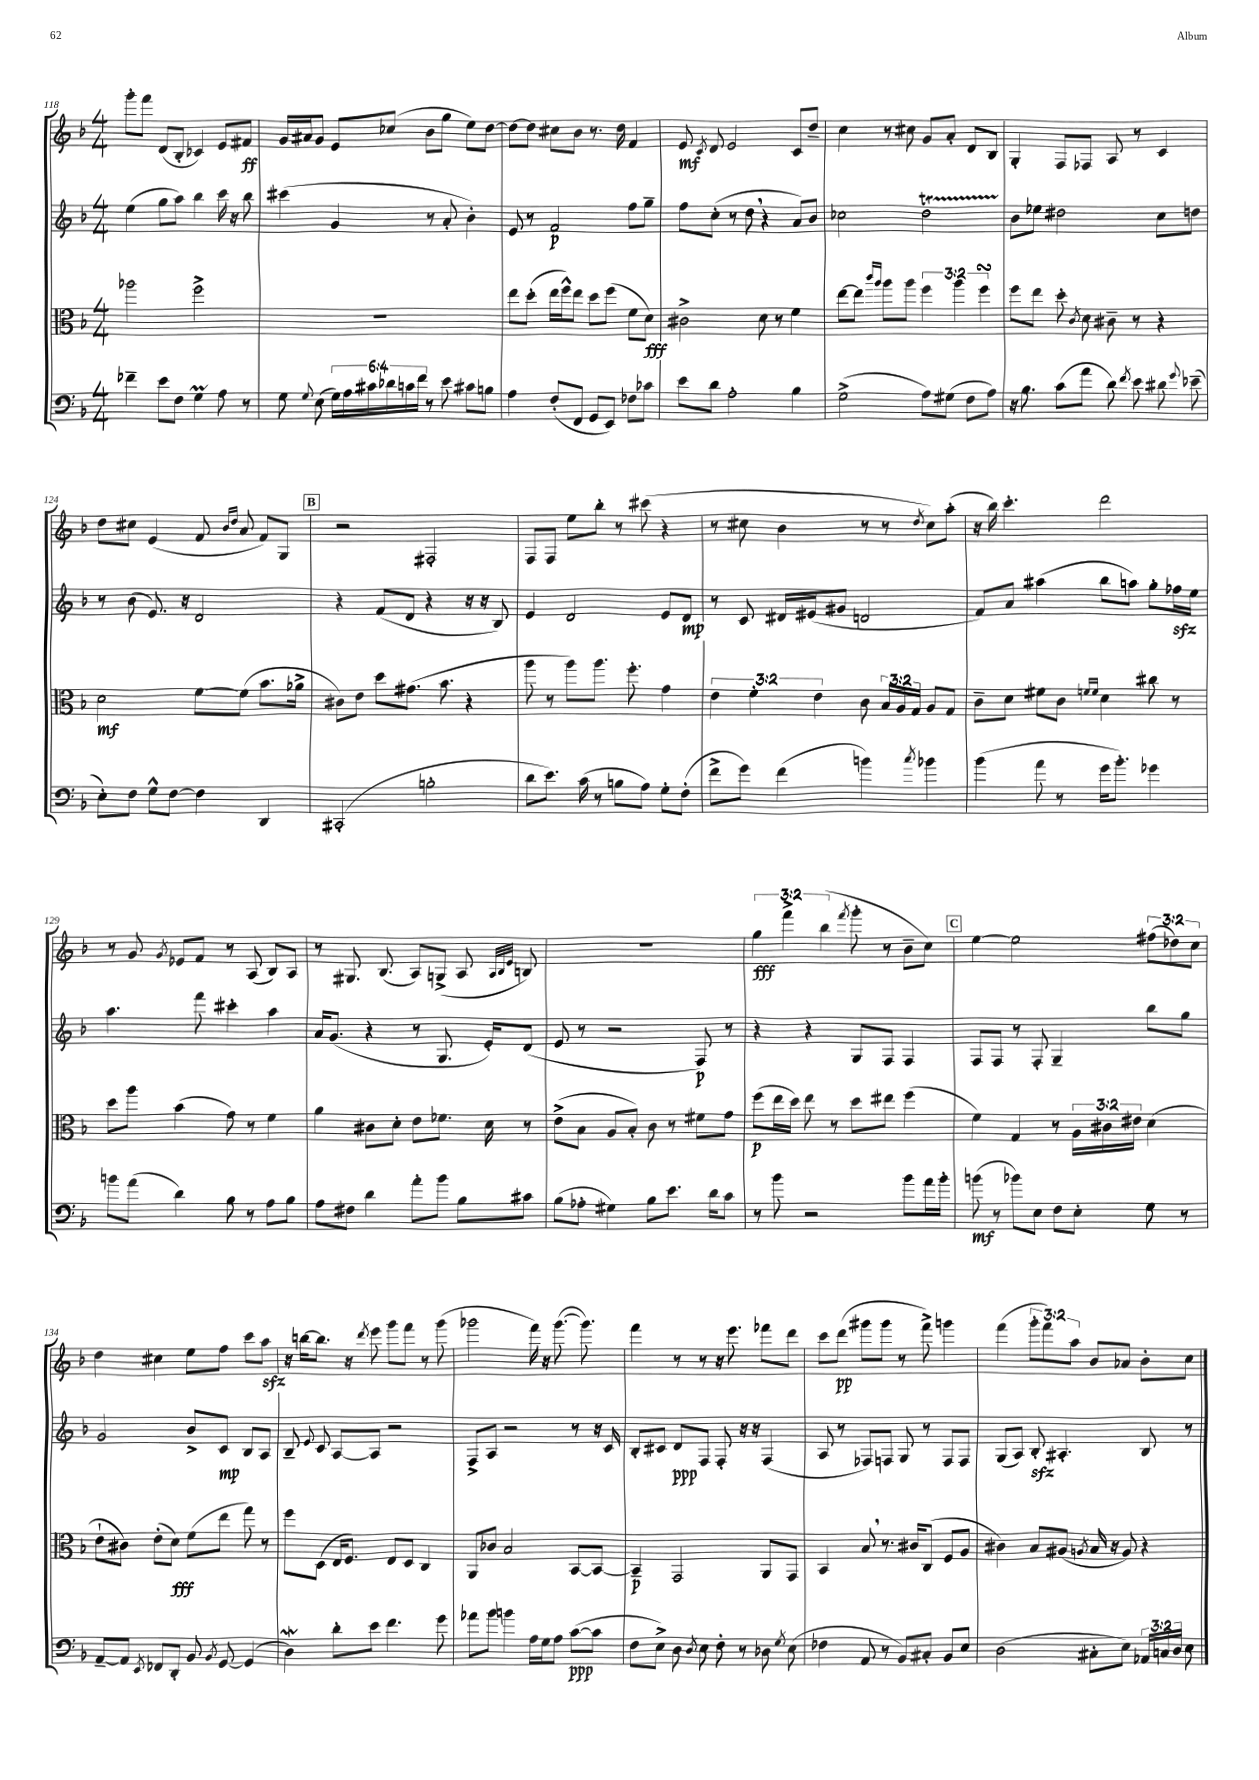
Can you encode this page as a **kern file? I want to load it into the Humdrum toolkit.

**kern	**dynam	**kern	**dynam	**kern	**dynam	**kern	**dynam
*part4	*part4	*part3	*part3	*part2	*part2	*part1	*part1
*staff4	*staff4	*staff3	*staff3	*staff2	*staff2	*staff1	*staff1
*clefF4	*	*clefC3	*	*clefG2	*	*clefG2	*
*k[b-]	*	*k[b-]	*	*k[b-]	*	*k[b-]	*
*M4/4	*	*M4/4	*	*M4/4	*	*M4/4	*
=118	=118	=118	=118	=118	=118	=118	=118
4f-X~\	.	2aa-X\	.	(4ee\	.	8ggg'\L	.
.	.	.	.	.	.	8fff\J	.
8e\L	.	.	.	8gg\L	.	(8d/L	.
8F\J	.	.	.	8aa\J)	.	8B-'/J	.
4GM\	.	2ff^\	.	4bb-\	.	4c-X/)	.
8A\	.	.	.	16ccc\	.	8e/L	.
.	.	.	.	16r	.	.	.
8r	.	.	.	8bb-\	.	8f#X/J	ff
=119	=119	=119	=119	=119	=119	=119	=119
8G\	.	1r	.	(4ccc#X\	.	16g/LL	.
.	.	.	.	.	.	16a#X/J	.
8qqG/	.	.	.	.	.	.	.
(8E\	.	.	.	.	.	8g/J	.
24G\LL)	.	.	.	4g/	.	8e/L	.
24A\	.	.	.	.	.	.	.
24c#X\	.	.	.	.	.	.	.
24d-X\	.	.	.	.	.	(8cc-X/J	.
24cn\	.	.	.	.	.	.	.
24f\JJ	.	.	.	.	.	.	.
8r	.	.	.	8r	.	8b-\L	.
8e\	.	.	.	8a'/	.	8gg\J	.
8c#X\L	.	.	.	4b-'\)	.	8ee\L)	.
8Bn\J	.	.	.	.	.	[8dd\J	.
=120	=120	=120	=120	=120	=120	=120	=120
4A\	.	8ee\L	.	8e/	.	8dd\L_	.
.	.	(8dd'\J	.	8r	.	8dd\J]	.
(8F'/L	.	16ee\LL	.	2f/	p	8cc#X\L	.
.	.	16ff^^\J)	.	.	.	.	.
8FF/J	.	8ee\J	.	.	.	8b-\J	.
8GG/L	.	8dd\L	.	.	.	8.r	.
8EE/J)	.	(8ff\J	.	.	.	.	.
.	.	.	.	.	.	16dd\	.
8F-X\L	.	8f\L	.	8ff\L	.	4f/	.
8c-X\J	.	8d\J)	fff	8gg~\J	.	.	.
=121	=121	=121	=121	=121	=121	=121	=121
8e\L	.	2c#X^\	.	8ff\L	.	8e/	mf
.	.	.	.	.	.	8qc/	.
8d\J	.	.	.	(8cc'\J	.	8d/	.
2A'\	.	.	.	8r	.	2e/	.
.	.	.	.	8dd,\	.	.	.
.	.	8d\	.	4r	.	.	.
.	.	8r	.	.	.	.	.
4B-\	.	4f\	.	8a/L)	.	8c/L	.
.	.	.	.	8b-/J	.	8dd~/J	.
=122	=122	=122	=122	=122	=122	=122	=122
(2G^\	.	[8ee\L	.	2cc-X\	.	4cc\	.
.	.	8ee\J]	.	.	.	.	.
.	.	16qqccc/LL	.	.	.	.	.
.	.	16qqaa/JJ	.	.	.	.	.
.	.	8aa\L	.	.	.	8r	.
.	.	8aa\J	.	.	.	8cc#X\	.
8A\L)	.	6ff\	.	2ddT\	.	8g/L	.
(8G#X\J	.	.	.	.	.	8a'/J	.
.	.	6aa\	.	.	.	.	.
8F\L	.	.	.	.	.	8d/L	.
.	.	6ffsSSs\	.	.	.	.	.
8A\J)	.	.	.	.	.	8B-/J	.
=123	=123	=123	=123	=123	=123	=123	=123
16r	.	8ff\L	.	8b-\L	.	4G'/	.
8.B-\	.	.	.	.	.	.	.
.	.	8ee\J	.	8ee-X\J	.	.	.
(8c\L	.	8dd'\	.	2dd#X\	.	8F/L	.
.	.	8qc/	.	.	.	.	.
8a\J	.	8d\	.	.	.	8F-X/J	.
8d\)	.	8c#X~\	.	.	.	8A/	.
8qf/	.	.	.	.	.	.	.
8e\	.	8r	.	.	.	8r	.
8d#X\	.	4r	.	8cc\L	.	4c/	.
8qqg/	.	.	.	.	.	.	.
(8e-X~\	.	.	.	8ddn\J	.	.	.
!!LO:LB:g=z
=124	=124	=124	=124	=124	=124	=124	=124
8E'\L)	.	2d\	mf	8r	.	8dd\L	.
8F\J	.	.	.	(8b-\	.	8cc#X\J	.
8G^^\L	.	.	.	8.e/)	.	(4e/	.
[8F\J	.	.	.	.	.	.	.
.	.	.	.	16r	.	.	.
4F\]	.	[8f\L	.	2d/	.	8f/	.
.	.	.	.	.	.	16qqb-/LL	.
.	.	.	.	.	.	16qqdd/JJ	.
.	.	(8f\J]	.	.	.	8a/	.
4DD/	.	8.b-\L	.	.	.	8f/L)	.
.	.	.	.	.	.	8G/J	.
.	.	16a-X^\Jk	.	.	.	.	.
!!LO:REH:place=s1:t=B
=125	=125	=125	=125	=125	=125	=125	=125
(2CC#X'/	.	8c#X\L)	.	4r	.	2r	.
.	.	8e\J	.	.	.	.	.
.	.	8dd\L	.	(8f/L	.	.	.
.	.	(8.g#X\J	.	8d/J	.	.	.
2Bn'\	.	.	.	4r	.	2F#X'/	.
.	.	8.b-\	.	.	.	.	.
.	.	4r	.	16r	.	.	.
.	.	.	.	16r	.	.	.
.	.	.	.	8B-/)	.	.	.
=126	=126	=126	=126	=126	=126	=126	=126
8d\L	.	8aa\	.	4e/	.	8F/L	.
8.e\J)	.	8r	.	.	.	8F/J	.
.	.	8aa\L)	.	2d/	.	8ee\L	.
(16c\	.	.	.	.	.	.	.
8r	.	8.aa\J	.	.	.	8bb-'\J	.
8Bn\L	.	.	.	.	.	8r	.
.	.	8.ff'\	.	.	.	.	.
8A\J)	.	.	.	.	.	(8ccc#X\	.
8G'\L	.	4g\	.	8e/L	.	4r	.
(8F'\J	.	.	.	8d/J	mp	.	.
=127	=127	=127	=127	=127	=127	=127	=127
8f^\L	.	6e\	.	8r	.	8r	.
8g\J)	.	.	.	8c/	.	8cc#X\	.
.	.	6f'\	.	.	.	.	.
(4f\	.	.	.	16d#X/LL	.	4b-\	.
.	.	.	.	(16e#X/J	.	.	.
.	.	6e\	.	.	.	.	.
.	.	.	.	8g#X/J	.	.	.
4bn\)	.	8c\	.	2dn/	.	8r	.
.	.	24B-/LL	.	.	.	8r	.
.	.	24A/	.	.	.	.	.
.	.	24G/JJ	.	.	.	.	.
8qcc/	.	.	.	.	.	8qdd/	.
4b-X\	.	8A/L	.	.	.	8cc#\L)	.
.	.	8G/J	.	.	.	(8aa'\J	.
=128	=128	=128	=128	=128	=128	=128	=128
(4b-\	.	8c~\L	.	8f/L)	.	16r	.
.	.	.	.	.	.	16bb-\)	.
.	.	8d\J	.	8a/J	.	4.ccc'\	.
8a\	.	8f#X\L	.	(4aa#X\	.	.	.
8r	.	8c\J	.	.	.	.	.
.	.	16qqfn/LL	.	.	.	.	.
.	.	16qqf/JJ	.	.	.	.	.
16g\KL	.	4d\	.	8bb-\L	.	2ddd\	.
8.b-'\J)	.	.	.	.	.	.	.
.	.	.	.	8aan\J)	.	.	.
4g-X\	.	8cc#X\	.	8gg'\L	.	.	.
.	.	8r	.	16ff-Xzz\L	.	.	.
.	.	.	.	16ee\JJ	.	.	.
!!LO:LB:g=z
=129	=129	=129	=129	=129	=129	=129	=129
8bn\L	.	8dd\L	.	4.aa\	.	8r	.
(8a\J	.	8aa\J	.	.	.	8g/	.
.	.	.	.	.	.	8qg/	.
4d\)	.	(4b-\	.	.	.	8e-X/L	.
.	.	.	.	8fff\	.	8f/J	.
8B-\	.	8g\)	.	4ccc#X'\	.	8r	.
8r	.	8r	.	.	.	(8A/	.
8A\L	.	4f\	.	4aa\	.	8B-/L)	.
8B-\J	.	.	.	.	.	8A/J	.
=130	=130	=130	=130	=130	=130	=130	=130
8A\L	.	4a\	.	16a/KL	.	8r	.
.	.	.	.	(8.g/J	.	.	.
8F#X\J	.	.	.	.	.	8.G#X/	.
4d\	.	8c#X\L	.	4r	.	.	.
.	.	.	.	.	.	(8.B-/	.
.	.	8d'\J	.	.	.	.	.
8a'\L	.	8e\L	.	8r	.	8A/L)	.
8b-\J	.	8.f-X\J	.	8.G/	.	(8Gn^/J	.
8B-\L	.	.	.	.	.	8A/	.
.	.	16d\	.	16e'/KL)	.	.	.
.	.	.	.	.	.	32qqA/LLL	.
.	.	.	.	.	.	32qqB-/	.
.	.	.	.	.	.	32qqe/JJJ	.
8c#X\J	.	8r	.	(8d/J	.	8Bn/)	.
=131	=131	=131	=131	=131	=131	=131	=131
(8B-\L	.	(8e^\L	.	8e/	.	1r	.
8A-X'\J	.	8B-\J	.	8r	.	.	.
4G#X\)	.	8A/L	.	2r	.	.	.
.	.	8B-'/J)	.	.	.	.	.
8B-\L	.	8c\	.	.	.	.	.
8.e\J	.	8r	.	.	.	.	.
.	.	8f#X\L	.	8F/)	p	.	.
16d\KL	.	.	.	.	.	.	.
8c\J	.	8g\J	.	8r	.	.	.
=132	=132	=132	=132	=132	=132	=132	=132
8r	.	(8ff\L	p	4r	.	6gg\	fff
8b-\	.	16ee\L	.	.	.	.	.
.	.	.	.	.	.	6fff^\	.
.	.	16dd\JJ)	.	.	.	.	.
2r	.	8ee\	.	4r	.	.	.
.	.	.	.	.	.	(6bb-\	.
.	.	8r	.	.	.	.	.
.	.	.	.	.	.	8qfff/	.
.	.	8dd\L	.	8G/L	.	8ggg'\	.
.	.	8ee#X\J	.	8F/J	.	8r	.
8b-\L	.	(4ff\	.	4F/	.	8b-~\L	.
16a\L	.	.	.	.	.	8cc\J)	.
16b-'\JJ	.	.	.	.	.	.	.
!!LO:REH:place=s1:t=C
=133	=133	=133	=133	=133	=133	=133	=133
(8bn\	mf	4f\)	.	8F/L	.	[4ee\	.
8r	.	.	.	8F/J	.	.	.
8b-X\L)	.	4G/	.	8r	.	2ee\]	.
8E\J	.	.	.	8F'/	.	.	.
8F\L	.	8r	.	4G~/	.	.	.
8E'\J	.	24A\LL	.	.	.	.	.
.	.	24c#X\	.	.	.	.	.
.	.	24e#X\JJ	.	.	.	.	.
8G\	.	(4d\	.	8bb-\L	.	(12ff#X\L	.
.	.	.	.	.	.	12dd-X\)	.
8r	.	.	.	8gg\J	.	.	.
.	.	.	.	.	.	12cc\J	.
!!LO:LB:g=z
=134	=134	=134	=134	=134	=134	=134	=134
[8AA~/L	.	8e`\L	.	2g/	.	4dd\	.
8AA/J]	.	8c#X\J)	.	.	.	.	.
8qEE/	.	.	.	.	.	.	.
8FF-X/L	.	(8e'\L	.	.	.	4cc#X\	.
8DD'/J	.	8d\J)	fff	.	.	.	.
8BB-/	.	(8f\L	.	8b-^/L	.	8ee\L	.
8qBB-/	.	.	.	.	.	.	.
[8GG/	.	8ee\J	.	8c/J	mp	8ff\J	.
(4GG/]	.	8gg\)	.	8B-/L	.	8ccc\L	.
.	.	8r	.	8A/J	.	8aazz\J	.
=135	=135	=135	=135	=135	=135	=135	=135
4DW\)	.	8ff\L	.	8B-~/	.	16r	.
.	.	.	.	.	.	[16bbn\KL	.
.	.	.	.	8qqe/	.	.	.
.	.	(8D\J	.	8c/	.	8.bb\J]	.
8d'\L	.	16E/KL	.	[8A/L	.	.	.
.	.	8.F/J)	.	.	.	16r	.
.	.	.	.	.	.	8qddd/	.
8e\J	.	.	.	8A/J]	.	8eee\	.
4.f\	.	8E/L	.	2r	.	8ggg\L	.
.	.	8D/J	.	.	.	8fff\J	.
.	.	4C/	.	.	.	8r	.
8g\	.	.	.	.	.	(8ggg\	.
=136	=136	=136	=136	=136	=136	=136	=136
8a-X\L	.	8AA/L	.	8F^/L	.	2ggg-X\	.
8b-\J	.	8c-X/J	.	8A/J	.	.	.
4bn\	.	2B-/	.	2r	.	.	.
16A\LL	.	.	.	.	.	16fff\)	.
16G\J	.	.	.	.	.	16r	.
8A\J	.	.	.	.	.	([8.ggg-\	.
([8c\L	ppp	[8BB-/L	.	8r	.	.	.
.	.	.	.	.	.	8.ggg-\])	.
8c\J]	.	8BB-/J_	.	16r	.	.	.
.	.	.	.	16c/	.	.	.
=137	=137	=137	=137	=137	=137	=137	=137
8F\L	.	4BB-~/]	p	8B-'/L	.	4fff\	.
8E^\J)	.	.	.	8c#X/J	.	.	.
8D\	.	2GG/	.	8d/L	ppp	8r	.
8qD/	.	.	.	.	.	.	.
8E\	.	.	.	8F/J	.	8r	.
8F'\	.	.	.	8F'/	.	16r	.
.	.	.	.	.	.	8.eee\	.
8r	.	.	.	16r	.	.	.
.	.	.	.	16r	.	.	.
8D-X\	.	8AA/L	.	(4F/	.	8fff-X\L	.
8qG/	.	.	.	.	.	.	.
(8E\	.	8GG/J	.	.	.	8ddd\J	.
=138	=138	=138	=138	=138	=138	=138	=138
4F-X\	.	4BB-/	.	8A/	.	8ccc\L	.
.	.	.	.	8r	.	(8ddd\J	pp
8AA/	.	8B-,/	.	8F-X/L)	.	8ggg#X\L	.
8r	.	8.r	.	8Fn/J	.	8ggg#\J	.
8BB-/L)	.	.	.	8G/	.	8r	.
.	.	16c#X/KL	.	.	.	.	.
8C#X'/J	.	(8C/J	.	8r	.	8fff^\)	.
8BB-/L	.	8F/L	.	8F/L	.	4gggn\	.
8E/J	.	8A/J	.	8F/J	.	.	.
=139	=139	=139	=139	=139	=139	=139	=139
(2D\	.	4c#X\)	.	(8G/L	.	(4fff\	.
.	.	.	.	8A/J)	.	.	.
.	.	8B-/L	.	8B-zz'/	.	12ggg'\L	.
.	.	.	.	.	.	12fff\)	.
.	.	(8A#X/J	.	4.A#X'/	.	.	.
.	.	.	.	.	.	12aa\J	.
.	.	8qAn/	.	.	.	.	.
8C#X'\L	.	16B-/	.	.	.	8b-/L	.
.	.	16r	.	.	.	.	.
8E\J)	.	8A/)	.	.	.	8a-X/J	.
24AA-X/LL	.	4r	.	8B-/	.	8b-'\L	.
24Cn/	.	.	.	.	.	.	.
24D/JJ	.	.	.	.	.	.	.
8E\	.	.	.	8r	.	8cc\J	.
==	==	==	==	==	==	==	==
*-	*-	*-	*-	*-	*-	*-	*-
